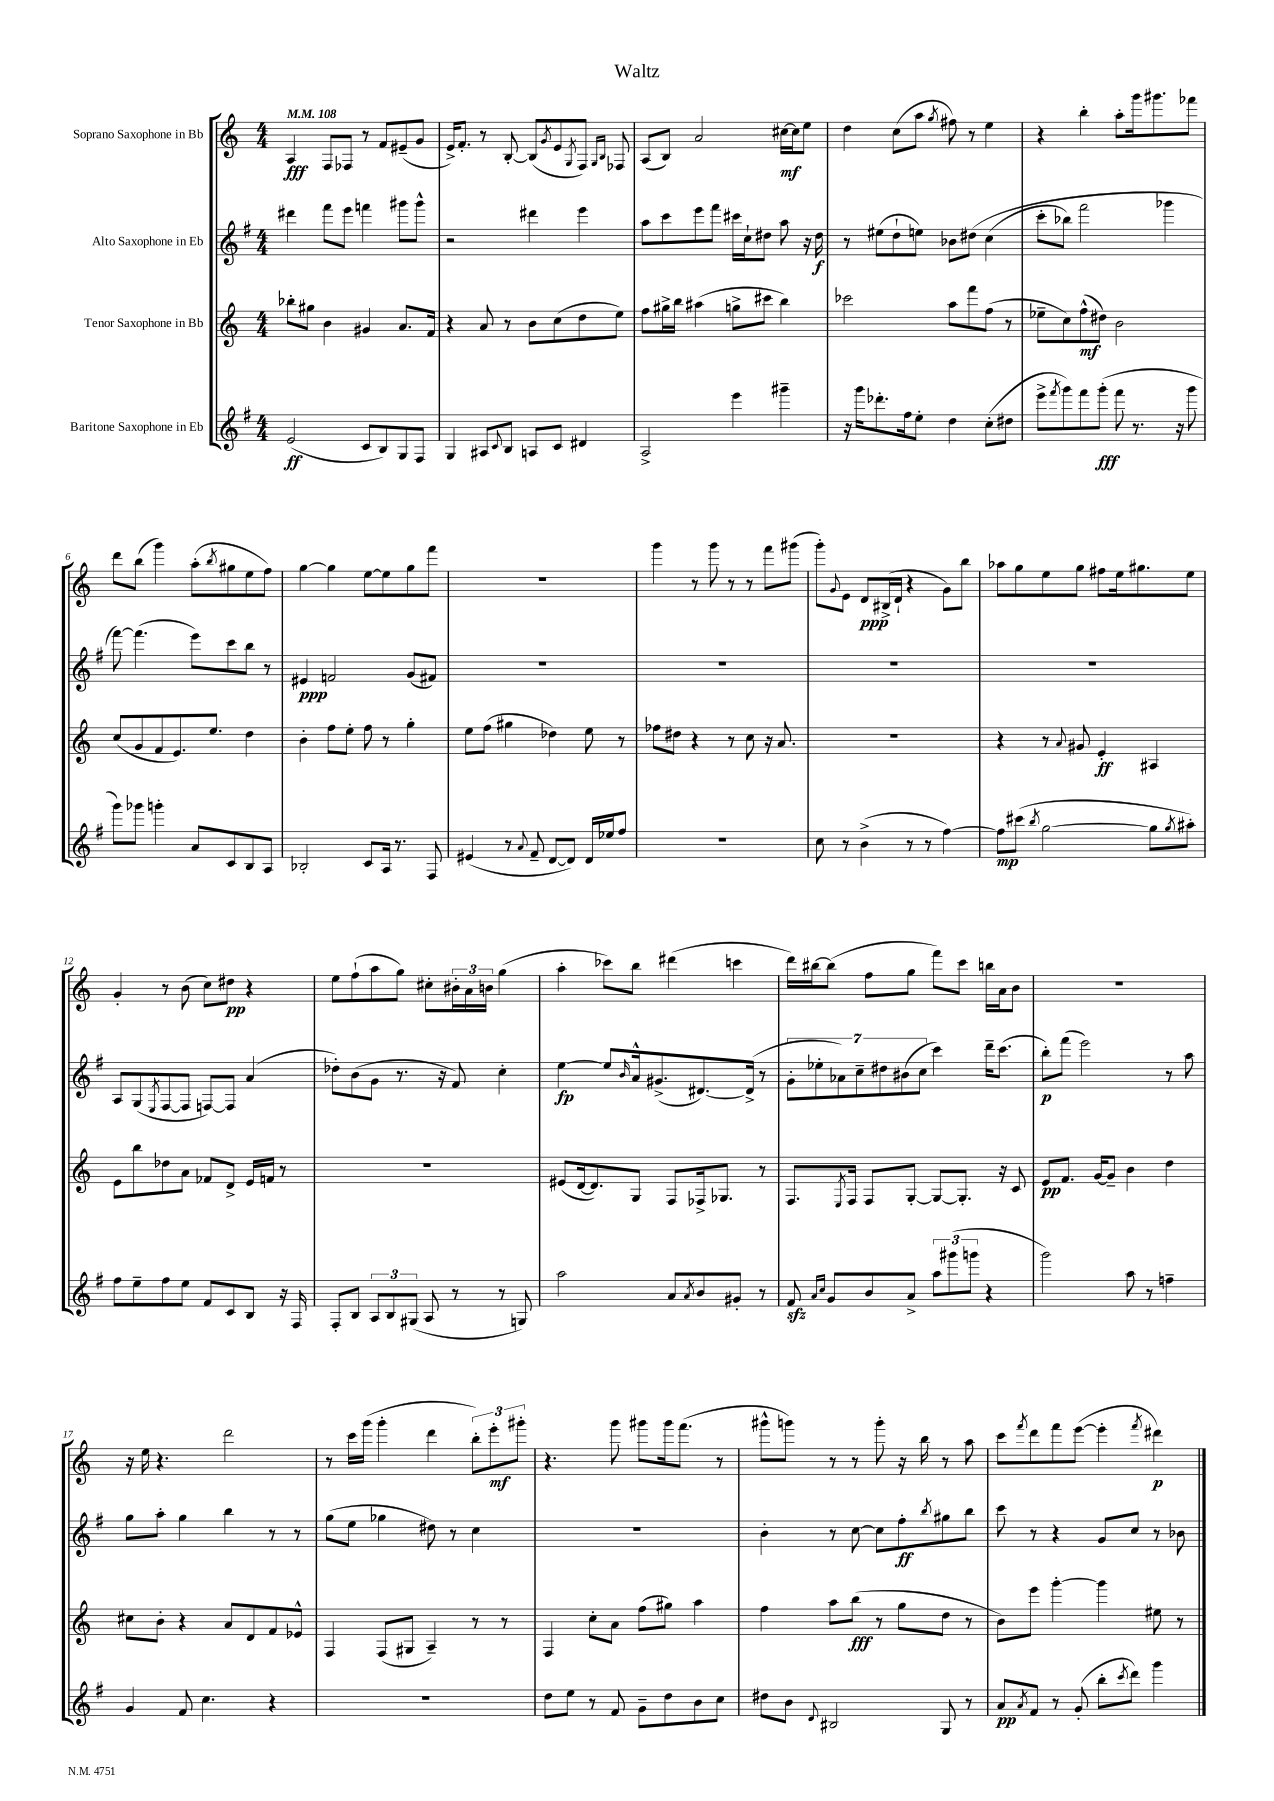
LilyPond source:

\header { title = "Waltz" }
<<
\new StaffGroup <<
\new Staff = "s0" \with { instrumentName = "Soprano Saxophone in Bb" } {
    \clef treble \key c \major \numericTimeSignature \time 4/4 \tempo 4 = 108
    a4\fff f8 fes8 r8 f'8 eis'8--( g'8 |
    e'16->) f'8.-. r8 b8~-. b8( \acciaccatura { g'8 } e'8 \acciaccatura { g8 } f8) \grace { g16 b16 } fes8 |
    a8( b8) a'2 cis''16~\mf cis''16 e''8 |
    d''4 c''8( a''8 \acciaccatura { g''8 } fis''8) r8 e''4 |
    r4 b''4-. a''8-. g'''16 gis'''8. fes'''8 |
    d'''8 b''8( g'''4) a''8-.( \acciaccatura { b''8 } gis''8 e''8 f''8) |
    g''4~ g''4 e''8~ e''8 g''8 f'''8 |
    R1 |
    g'''4 r8 g'''8 r8 r8 f'''8 gis'''8( |
    g'''8-.) \appoggiatura { g'8 } e'8 d'8\ppp bis16->( d'16-! r4 g'8) b''8 |
    aes''8 g''8 e''8 g''8 fis''8 e''16 gis''8. e''8 |
    g'4-. r8 b'8( c''8) dis''8\pp r4 |
    e''8 f''8-!( a''8 g''8) cis''8-. \tuplet 3/2 { bis'16-. a'16 b'16 } g''4( |
    a''4-. ces'''8) b''8 dis'''4( c'''4 |
    d'''16) bis''16~ bis''8( f''8 g''8 f'''8) c'''8 b''16 a'16 b'8 |
    R1 |
    r16 e''16 r4. d'''2 |
    r8 c'''16 g'''16( g'''4-. d'''4 \tuplet 3/2 { b''8-.) e'''8-.\mf gis'''8-. } |
    r4. g'''8 gis'''8 gis'''16 f'''8.( r8 |
    gis'''8-^ g'''8) r8 r8 g'''8-. r16 b''16 r8 a''8 |
    c'''8 \acciaccatura { f'''8 } d'''8 f'''8 e'''8~( e'''4-. \acciaccatura { f'''8 } dis'''4\p) \bar "|." |
}
\new Staff = "s1" \with { instrumentName = "Alto Saxophone in Eb" } {
    \clef treble \key g \major \numericTimeSignature \time 4/4
    dis'''4 fis'''8 e'''8 f'''4 gis'''8 gis'''8-^ |
    r2 dis'''4 e'''4 |
    a''8 c'''8 e'''8 fis'''8 cis'''16 c''16-! dis''8 a''8 r16 dis''16\f |
    r8 eis''8( d''8-! e''8) bes'8 dis''8\( c''4( |
    c'''8-. bes''8) fis'''2 ges'''4 |
    fis'''8~\) fis'''4.( e'''8) c'''8 b''8 r8 |
    eis'4\ppp f'2 g'8( fis'8) |
    R1 |
    R1 |
    R1 |
    R1 |
    a8 g8( \acciaccatura { e8 } fis8~ fis8 f8~) f8 a'4( |
    des''8-.) b'8( g'8 r8. r16 fis'8) c''4-. |
    e''4~\fp e''8 \grace { b'16 } a'16-^ gis'8.->( dis'8.~) dis'16->( r8 |
    \tuplet 7/4 { g'8-. ees''8-. aes'8) c''8-- dis''8 bis'8( c''8 } c'''4) d'''16-- c'''8.( |
    b''8-.\p) fis'''8( e'''2) r8 a''8 |
    g''8 a''8-. g''4 b''4 r8 r8 |
    g''8( e''8 ges''4 dis''8) r8 c''4 |
    R1 |
    b'4-. r8 c''8~ c''8 fis''8-.\ff \acciaccatura { b''8 } gis''8 b''8 |
    c'''8 r8 r4 g'8 c''8 r8 bes'8 \bar "|." |
}
\new Staff = "s2" \with { instrumentName = "Tenor Saxophone in Bb" } {
    \clef treble \key c \major \numericTimeSignature \time 4/4
    bes''8-. gis''8 b'4 gis'4 a'8. f'16 |
    r4 a'8 r8 b'8 c''8( d''8 e''8) |
    f''8 gis''16-> b''16 ais''4( g''8-> cis'''8 b''4) |
    ces'''2 a''8 f'''8 f''8( r8 |
    ees''8-- c''8) f''8-^\mf( dis''8) b'2 |
    c''8( g'8 f'8 e'8.) e''8. d''4 |
    b'4-. f''8 e''8-. f''8 r8 g''4-. |
    e''8 f''8( gis''4 des''4) e''8 r8 |
    fes''8 dis''8 r4 r8 c''8 r16 a'8. |
    R1 |
    r4 r8 \appoggiatura { a'8 } gis'8 e'4-.\ff ais4 |
    e'8 b''8 des''8 a'8 fes'8 d'8-> e'16 f'16 r8 |
    R1 |
    eis'8( d'16~ d'8.) g8 f8 fes16-> ges8. r8 |
    f8. \acciaccatura { e8 } f16 f8 g8~-. g8~ g8.-. r16 c'8 |
    e'8\pp f'8. g'16~ g'8-- b'4 d''4 |
    cis''8 b'8-. r4 a'8 d'8 f'8 ees'8-^ |
    f4 f8( gis8 a4--) r8 r8 |
    f4 c''8-. a'8 f''8( gis''8) a''4 |
    f''4 a''8 b''8\fff( r8 g''8 d''8 r8 |
    b'8) e'''8 g'''4~-. g'''4 eis''8 r8 \bar "|." |
}
\new Staff = "s3" \with { instrumentName = "Baritone Saxophone in Eb" } {
    \clef treble \key g \major \numericTimeSignature \time 4/4
    e'2\ff( c'8 b8) g8 fis8 |
    g4 ais8 \appoggiatura { c'8 } b8 a8 c'8 dis'4 |
    a2-> e'''4 gis'''4-- |
    r16 g'''16 des'''8.-. fis''16 e''8-. d''4 c''8-.( dis''8 |
    e'''8-> \acciaccatura { fis'''8 } g'''8) fis'''8 g'''8-.\fff( fis'''8 r8. r16 g'''8 |
    g'''8) ges'''8 g'''4-. a'8 c'8 b8 a8 |
    bes2-. c'8 a16 r8. fis8 |
    eis'4( r8 \appoggiatura { a'8 } fis'8-- d'8~ d'8) d'16 ees''16 fis''8 |
    R1 |
    c''8 r8 b'4->( r8 r8 fis''4~) |
    fis''8\mp cis'''8( \acciaccatura { b''8 } g''2~ g''8 \acciaccatura { g''8 } ais''8-.) |
    fis''8 e''8-- fis''8 e''8 fis'8 c'8 b8 r16 fis16 |
    fis8-. b8 \tuplet 3/2 { a8 b8 gis8( } a8 r8 r8 g8) |
    a''2 a'8 \acciaccatura { a'8 } b'8 gis'8-. r8 |
    fis'8\sfz \grace { a'16 c''16 } g'8 b'8 a'8-> \tuplet 3/2 { a''8 gis'''8( g'''8 } r4 |
    g'''2) a''8 r8 f''4-- |
    g'4 fis'8 c''4. r4 |
    R1 |
    d''8 e''8 r8 fis'8 g'8-- d''8 b'8 c''8 |
    dis''8 b'8 \appoggiatura { d'8 } bis2 g8 r8 |
    a'8\pp \acciaccatura { a'8 } fis'8 r8 g'8-.( b''8-. \acciaccatura { c'''8 } d'''8) g'''4 \bar "|." |
}
>>
>>
